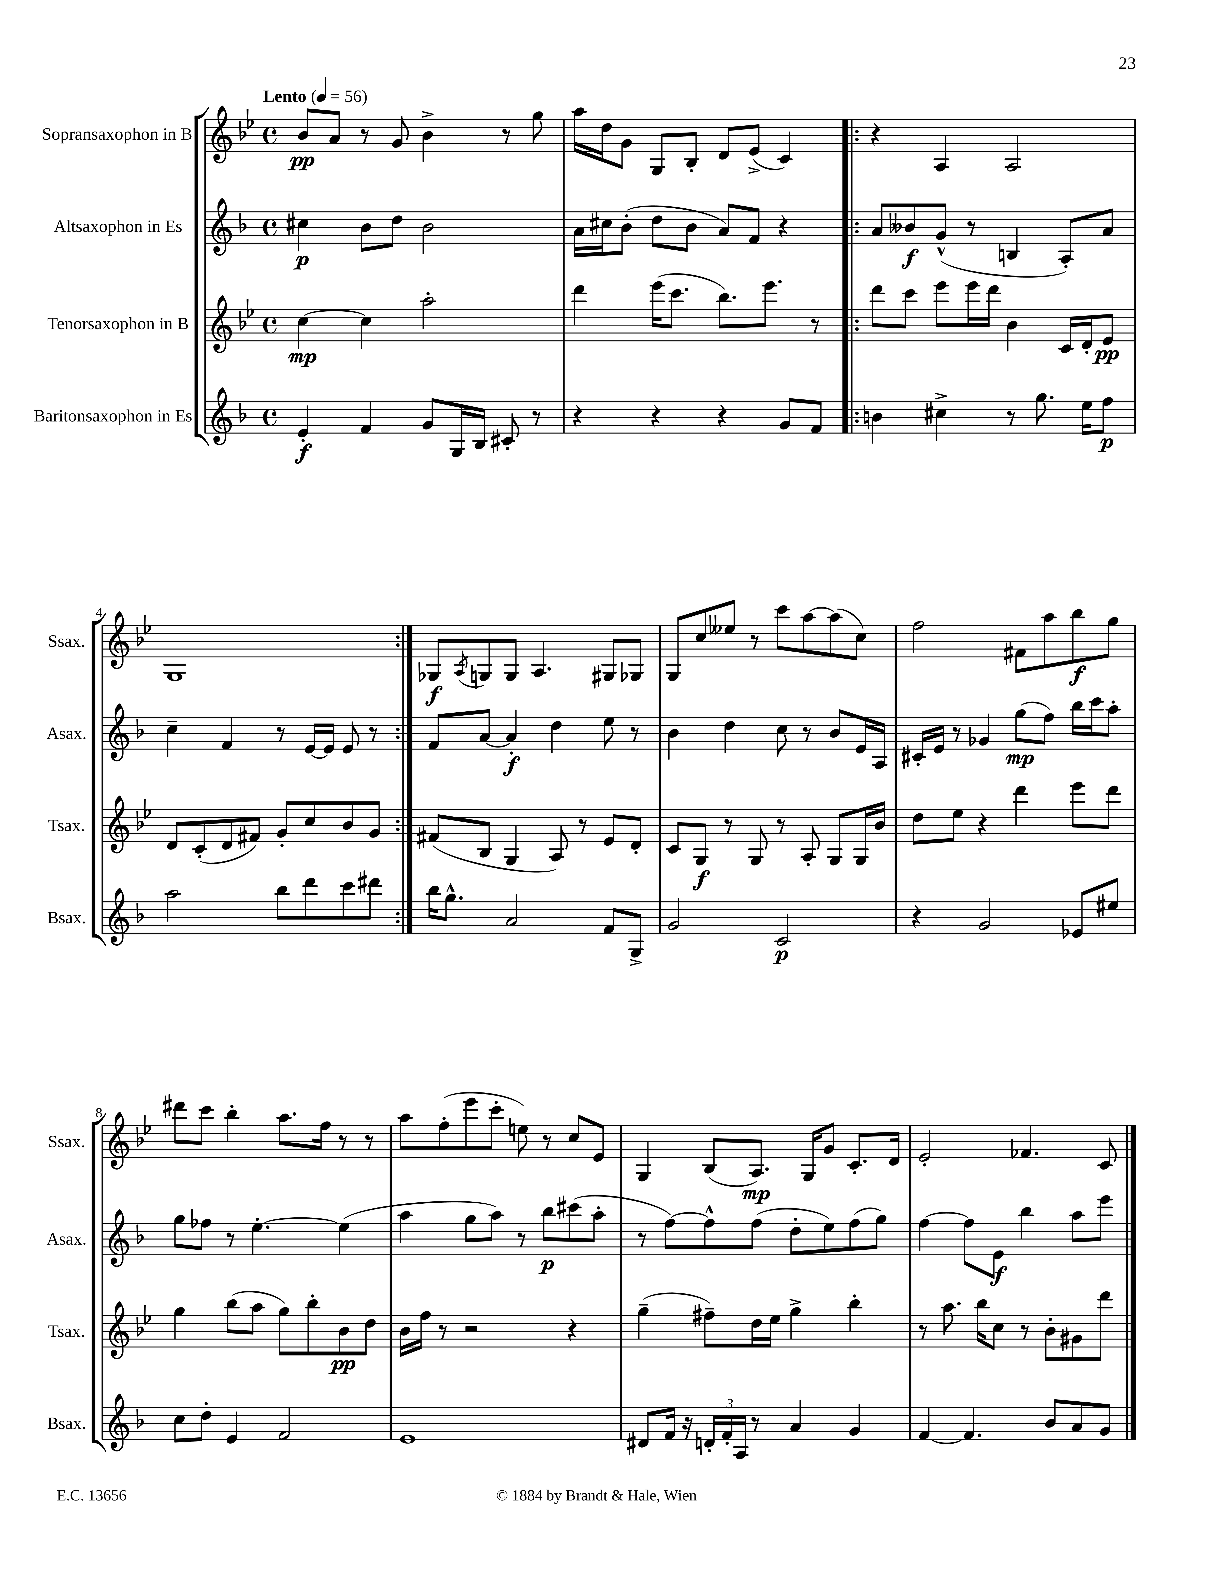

**kern	**dynam	**kern	**dynam	**kern	**dynam	**kern	**dynam
*part4	*part4	*part3	*part3	*part2	*part2	*part1	*part1
*staff4	*staff4	*staff3	*staff3	*staff2	*staff2	*staff1	*staff1
*I"Baritonsaxophon in Es	*	*I"Tenorsaxophon in B	*	*I"Altsaxophon in Es	*	*I"Sopransaxophon in B	*
*I'Bsax.	*	*I'Tsax.	*	*I'Asax.	*	*I'Ssax.	*
*clefG2	*	*clefG2	*	*clefG2	*	*clefG2	*
*k[b-]	*	*k[b-e-]	*	*k[b-]	*	*k[b-e-]	*
*M4/4	*	*M4/4	*	*M4/4	*	*M4/4	*
*met(c)	*	*met(c)	*	*met(c)	*	*met(c)	*
*MM56	*	*MM56	*	*MM56	*	*MM56	*
=1	=1	=1	=1	=1	=1	=1	=1
!	!	!	!	!	!	!LO:TX:a:B:t=Lento	!
4e'/	f	[4cc\	mp	4cc#X\	p	8b-/L	pp
.	.	.	.	.	.	8a/J	.
4f/	.	4cc\]	.	8b-\L	.	8r	.
.	.	.	.	8dd\J	.	8g/	.
8g/L	.	2aa'\	.	2b-\	.	4b-^\	.
16G/L	.	.	.	.	.	.	.
16B-/JJ	.	.	.	.	.	.	.
8c#X'/	.	.	.	.	.	8r	.
8r	.	.	.	.	.	8gg\	.
=2	=2	=2	=2	=2	=2	=2	=2
4r	.	4ddd\	.	16a\LL	.	16aa\LL	.
.	.	.	.	16cc#X\J	.	16dd\J	.
.	.	.	.	(8b-'\J	.	8g\J	.
4r	.	(16eee-\KL	.	8dd\L	.	8G/L	.
.	.	8.ccc\J	.	.	.	.	.
.	.	.	.	8b-\J	.	8B-'/J	.
4r	.	8.bb-\L)	.	8a/L)	.	8d/L	.
.	.	.	.	8f/J	.	(8e-^/J	.
.	.	8.eee-\J	.	.	.	.	.
8g/L	.	.	.	4r	.	4c/)	.
8f/J	.	8r	.	.	.	.	.
=3!|:	=3!|:	=3!|:	=3!|:	=3!|:	=3!|:	=3!|:	=3!|:
4bn\	.	8ddd\L	.	8a/L	.	4r	.
.	.	8ccc\J	.	8b--X/	f	.	.
4cc#X^\	.	8eee-\L	.	(8g^^/J	.	4A/	.
.	.	16eee-\L	.	8r	.	.	.
.	.	16ddd\JJ	.	.	.	.	.
8r	.	4b-\	.	4Bn/	.	2A/	.
8.gg\	.	.	.	.	.	.	.
.	.	16c/LL	.	8A'/L)	.	.	.
16ee\KL	.	16d'/J	.	.	.	.	.
8ff\J	p	8e-/J	pp	8a/J	.	.	.
!!LO:LB:g=z
=4	=4	=4	=4	=4	=4	=4	=4
2aa\	.	8d/L	.	4cc~\	.	1G	.
.	.	(8c'/	.	.	.	.	.
.	.	8d/	.	4f/	.	.	.
.	.	8f#X/J)	.	.	.	.	.
8bb-\L	.	8g'/L	.	8r	.	.	.
8ddd\	.	8cc/	.	[16e/LL	.	.	.
.	.	.	.	16e/JJ]	.	.	.
8ccc\	.	8b-/	.	8e/	.	.	.
8ddd#X\J	.	8g/J	.	8r	.	.	.
=5:|!	=5:|!	=5:|!	=5:|!	=5:|!	=5:|!	=5:|!	=5:|!
16bb-\KL	.	(8f#X/L	.	8f/L	.	8G-X/L	f
8.gg^^\J	.	.	.	.	.	.	.
.	.	.	.	.	.	8qA/	.
.	.	8B-/J	.	[8a/J	.	8Gn/	.
2a/	.	4G/	.	4a'/]	f	8G/J	.
.	.	.	.	.	.	4.A/	.
.	.	8A/)	.	4dd\	.	.	.
.	.	8r	.	.	.	.	.
8f/L	.	8e-/L	.	8ee\	.	8G#X/L	.
8G^/J	.	8d'/J	.	8r	.	8G-X/J	.
=6	=6	=6	=6	=6	=6	=6	=6
2g/	.	8c/L	.	4b-\	.	8G/L	.
.	.	8G/J	f	.	.	8cc/	.
.	.	8r	.	4dd\	.	8ee--X/J	.
.	.	8G/	.	.	.	8r	.
2c/	p	8r	.	8cc\	.	8ccc\L	.
.	.	8A'/	.	8r	.	[8aa\	.
.	.	8G/L	.	8b-/L	.	(8aa\]	.
.	.	16G/L	.	16e/L	.	8cc\J)	.
.	.	16b-/JJ	.	16A/JJ	.	.	.
=7	=7	=7	=7	=7	=7	=7	=7
4r	.	8dd\L	.	16c#X'/LL	.	2ff\	.
.	.	.	.	16e/JJ	.	.	.
.	.	8ee-\J	.	8r	.	.	.
2g/	.	4r	.	4g-X/	.	.	.
.	.	4ddd\	.	(8gg\L	mp	8f#X\L	.
.	.	.	.	8ff\J)	.	8aa\	.
8e-X/L	.	8eee-\L	.	16bb-\LL	.	8bb-\	f
.	.	.	.	16ccc\J	.	.	.
8ee#X/J	.	8ddd\J	.	8aa'\J	.	8gg\J	.
!!LO:LB:g=z
=8	=8	=8	=8	=8	=8	=8	=8
8cc\L	.	4gg\	.	8gg\L	.	8ddd#X\L	.
8dd'\J	.	.	.	8ff-X\J	.	8ccc\J	.
4e/	.	(8bb-\L	.	8r	.	4bb-'\	.
.	.	8aa\J	.	[4.ee'\	.	.	.
2f/	.	8gg\L)	.	.	.	8.aa\L	.
.	.	8bb-'\	.	.	.	.	.
.	.	.	.	.	.	16ff\Jk	.
.	.	8b-\	pp	(4ee\]	.	8r	.
.	.	8dd\J	.	.	.	8r	.
=9	=9	=9	=9	=9	=9	=9	=9
1e	.	16b-\LL	.	4aa\	.	8aa\L	.
.	.	16ff\JJ	.	.	.	.	.
.	.	8r	.	.	.	(8ff'\	.
.	.	2r	.	8gg\L	.	8eee-\	.
.	.	.	.	8aa\J)	.	8ccc'\J	.
.	.	.	.	8r	.	8een\)	.
.	.	.	.	8bb-\L	p	8r	.
.	.	4r	.	(8ccc#X\	.	8cc/L	.
.	.	.	.	8aa'\J	.	8e-/J	.
=10	=10	=10	=10	=10	=10	=10	=10
8d#X/L	.	(4gg~\	.	8r	.	4G/	.
16f/Jk	.	.	.	[8ff\L)	.	.	.
16r	.	.	.	.	.	.	.
24dn'/LL	.	8ff#X~\L)	.	8ff^^\]	.	(8B-/L	.
24f'/	.	.	.	.	.	.	.
24A/JJ	.	.	.	.	.	.	.
8r	.	16dd\L	.	(8ff\J	.	8.A/J)	mp
.	.	16ee-\JJ	.	.	.	.	.
4a/	.	4gg^\	.	8dd'\L	.	.	.
.	.	.	.	.	.	16G/KL	.
.	.	.	.	8ee\)	.	8g/J	.
4g/	.	4bb-'\	.	(8ff\	.	8.c'/L	.
.	.	.	.	8gg\J)	.	.	.
.	.	.	.	.	.	16d/Jk	.
=11	=11	=11	=11	=11	=11	=11	=11
[4f/	.	8r	.	[4ff\	.	2e-'/	.
.	.	8.aa\	.	.	.	.	.
4.f/]	.	.	.	8ff\L]	.	.	.
.	.	16bb-\KL	.	.	.	.	.
.	.	8cc\J	.	8e\J	f	.	.
.	.	8r	.	4bb-\	.	4.f-X/	.
8b-/L	.	8b-'\L	.	.	.	.	.
8a/	.	8g#X\	.	8aa\L	.	.	.
8g/J	.	8ddd\J	.	8eee\J	.	8c/	.
==	==	==	==	==	==	==	==
*-	*-	*-	*-	*-	*-	*-	*-
